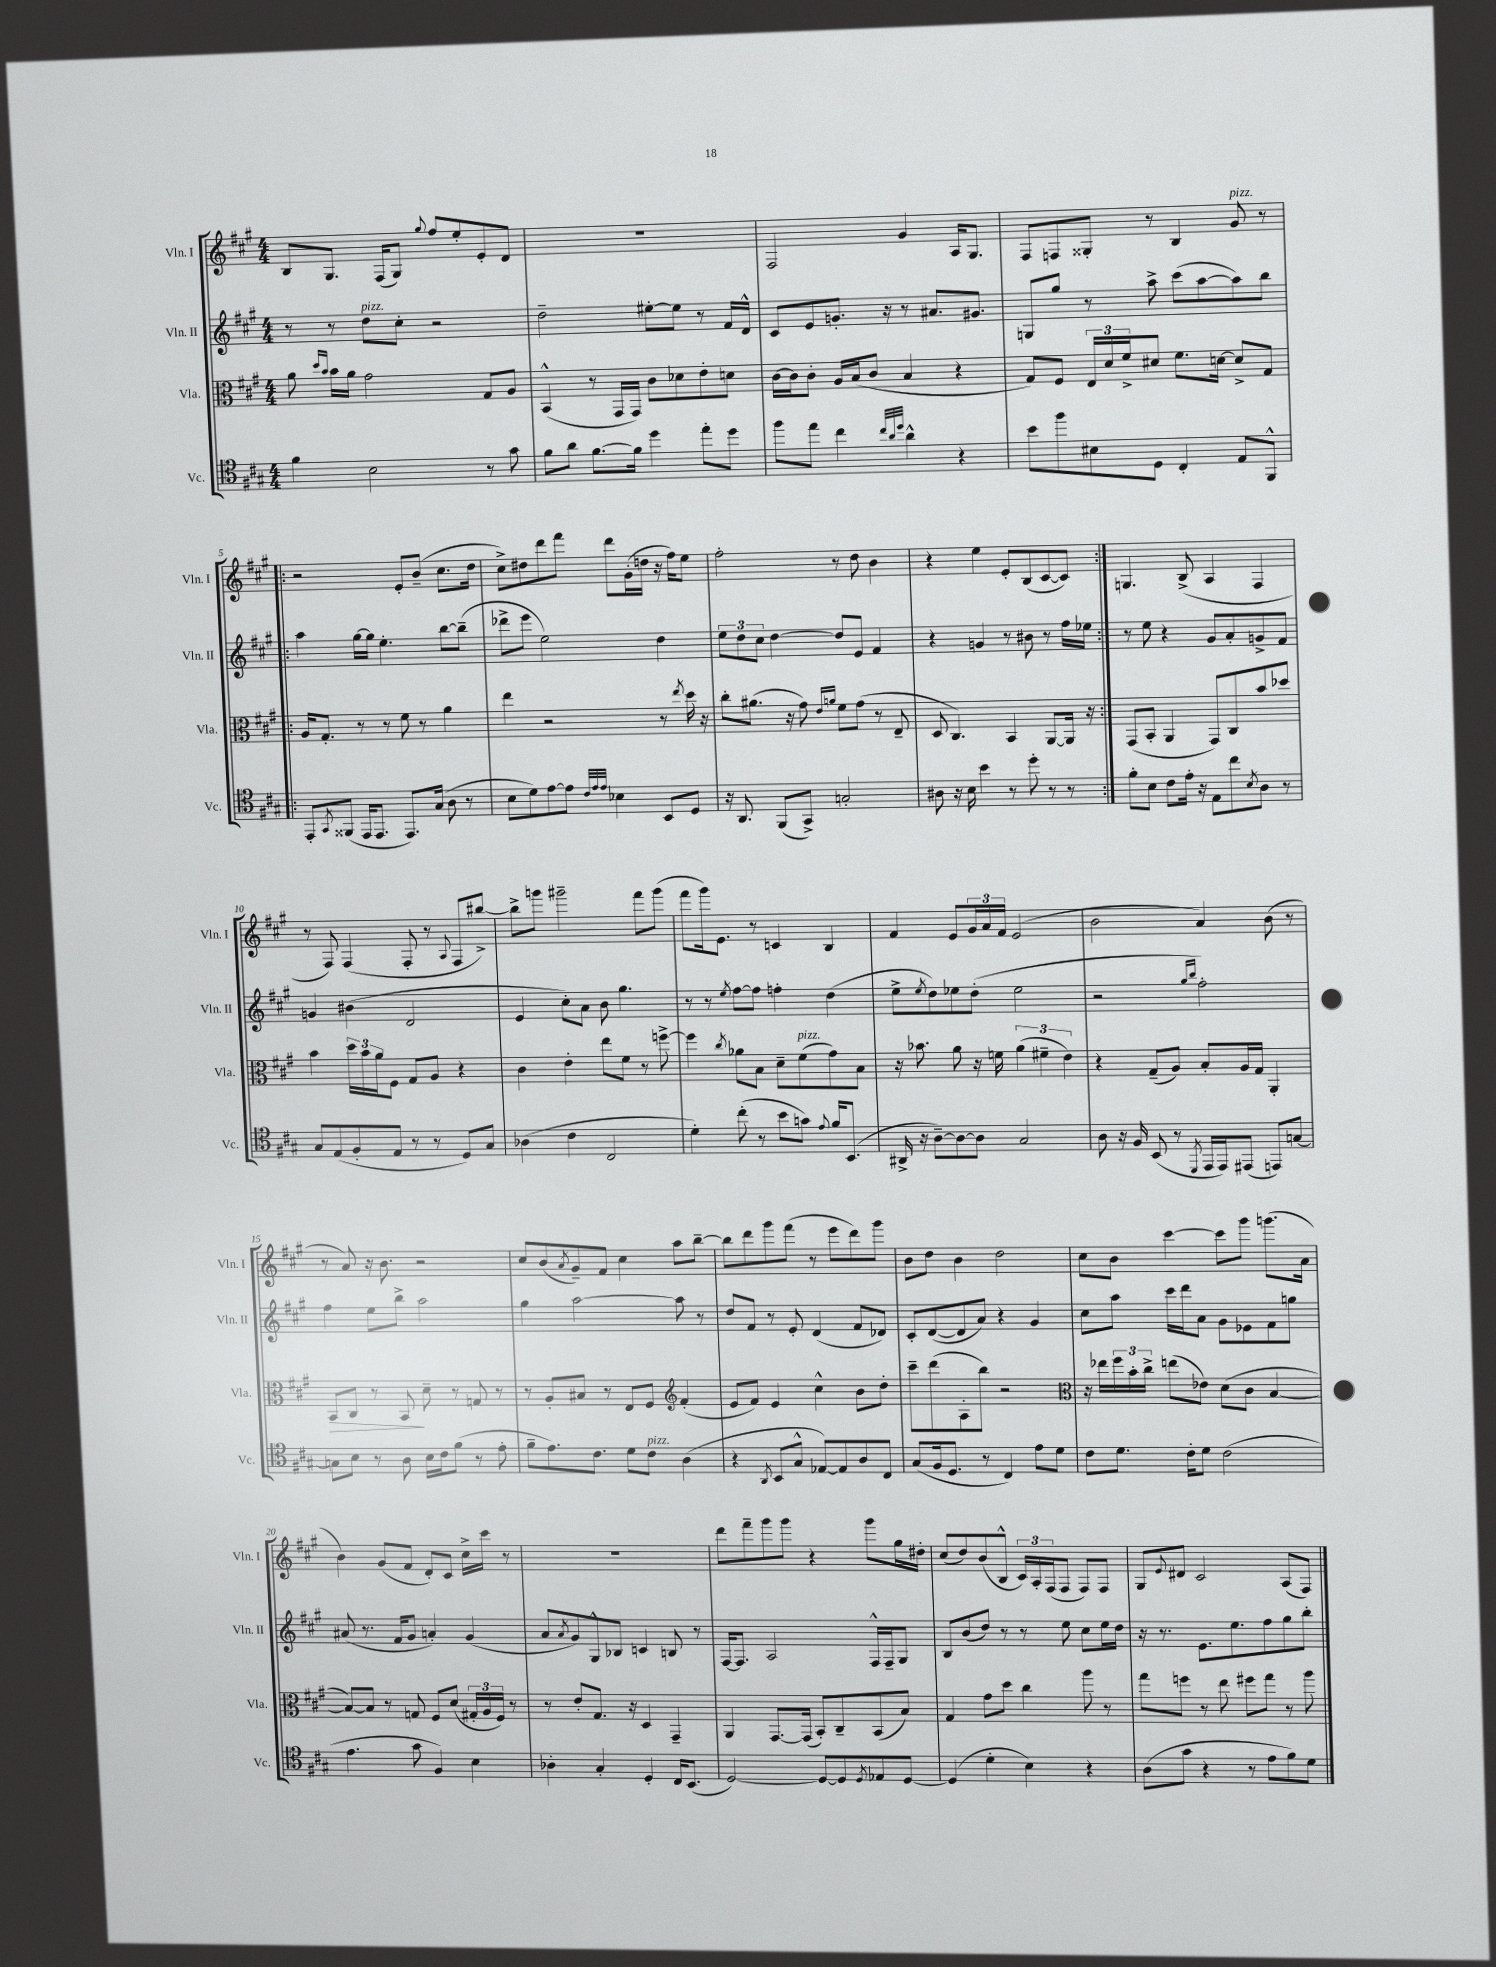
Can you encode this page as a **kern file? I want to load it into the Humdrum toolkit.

**kern	**kern	**dynam	**kern	**kern
*part4	*part3	*part3	*part2	*part1
*staff4	*staff3	*staff3	*staff2	*staff1
*I"Vc.	*I"Vla.	*	*I"Vln. II	*I"Vln. I
*I'Vc.	*I'Vla.	*	*I'Vln. II	*I'Vln. I
*clefC4	*clefC3	*	*clefG2	*clefG2
*k[f#c#g#]	*k[f#c#g#]	*	*k[f#c#g#]	*k[f#c#g#]
*M4/4	*M4/4	*	*M4/4	*M4/4
=1	=1	=1	=1	=1
4f#\	8a\	.	8r	8B/L
.	16qqdd/LL	.	.	.
.	16qqb/JJ	.	.	.
.	16b\LL	.	8r	8.G#/J
.	16a\JJ	.	.	.
!	!	!	!LO:TX:a:i:t=pizz.	!
2B\	2g#\	.	8dd\L	.
.	.	.	.	(16F#/KL
.	.	.	8cc#'\J	8G#/J)
.	.	.	.	8qqgg#/
.	.	.	2r	8ff#/L
.	.	.	.	8ee'/
8r	8G#/L	.	.	8e'/
8g#\	8A/J	.	.	8d/J
=2	=2	=2	=2	=2
8f#\L	(4BB^^/	.	2dd~\	1r
8a\J	.	.	.	.
[8.f#\L	8r	.	.	.
.	16GG#/LL	.	.	.
16f#\Jk]	16GG#/JJ)	.	.	.
4dd\	8c#\L	.	[8ee#X'\L	.
.	8d-X\	.	8ee#\J]	.
8ee'\L	8e'\	.	8r	.
8dd\J	8dn\J	.	16f#/LL	.
.	.	.	16d^^/JJ	.
=3	=3	=3	=3	=3
8ff#\L	[16c#\LL	.	8c#/L	2F#/
.	16c#\J]	.	.	.
8ee\J	8c#'\J	.	8e/	.
4cc#\	16A/LL	.	8.gn'/J	.
.	(16B/J	.	.	.
.	8c#/J	.	.	.
.	.	.	16r	.
32qqcc#/LLL	.	.	.	.
32qqa/	.	.	.	.
32qqdd/JJJ	.	.	.	.
4a^^\	4B/	.	8r	4g#/
.	.	.	8.a#X/L	.
4r	4r	.	.	16A/KL
.	.	.	8.g#X/J	8.G#/J
=4	=4	=4	=4	=4
8b\L	8G#/L)	.	8Gn/L	8F#/L
8ff#\	8F#/J	.	8gg#/J	8Fn/
8B#X\	24E/LL	.	8r	8G##X'/J
.	24d/	.	.	.
.	24f#^/J	.	.	.
8D\J	8d#X/J	.	8aa^\	8r
4C#'/	8.f#\L	.	(8ccc#\L	4B/
.	.	.	[8aa\	.
.	[16dn\Jk	.	.	.
!	!	!	!	!LO:TX:a:i:t=pizz.
8E/L	8d^/L]	.	8aa\])	8g#/
8FF#^^/J	8G#/J	.	8bb\J	8r
!!LO:LB:g=z
=5!|:	=5!|:	=5!|:	=5!|:	=5!|:
8EE'/L	16A/KL	.	4aa\	2r
.	8.G#'/J	.	.	.
8qGG#/	.	.	.	.
(8FF##X/J	.	.	.	.
16EE/KL	8r	.	[16gg#\LL	.
8.EE/J	.	.	16gg#\JJ]	.
.	8r	.	4.ee'\	.
8.EE/L)	8f#\	.	.	8e'/L
.	8r	.	.	(8b~/J
(16G#/Jk	.	.	.	.
8A\	4a\	.	[8bb\L	8.cc#\L
8r	.	.	(8bb~\J]	.
.	.	.	.	16dd\Jk
=6	=6	=6	=6	=6
8B\L	4ee\	.	8ddd-X^\L	8cc#^\L)
8d\)	.	.	8eee\J	8dd#X\
[8e\	2r	.	2ee\)	8ddd\
8e\J]	.	.	.	8fff#\J
32qqc#/LLL	.	.	.	.
32qqe/	.	.	.	.
32qqe/JJJ	.	.	.	.
4B-X\	.	.	.	8ddd\L
.	.	.	.	(16g#'\L
.	.	.	.	16ddn\JJ
8BB/L	8r	.	4dd\	16r
.	.	.	.	16ff#\KL)
.	8qee/	.	.	.
8D/J	16dd\	.	.	8ee\J
.	16r	.	.	.
=7	=7	=7	=7	=7
16r	8cc#'\L	.	12ee\L	2ff#'\
8.AA/	.	.	.	.
.	.	.	12dd\	.
.	(8.a#X\J	.	.	.
.	.	.	12cc#\J	.
(8FF#/L	.	.	[4dd\	.
.	16r	.	.	.
8GG#^/J)	8g#\)	.	.	.
.	16qqe/LL	.	.	.
.	16qqan/JJ	.	.	.
2Gn'/	8f#\L	.	8dd/L]	8r
.	(8g#\J	.	8e/J	8dd\
.	8r	.	4f#/	4b\
.	8E~/	.	.	.
=8	=8	=8	=8	=8
8A#X\	8D/	.	4r	4r
16r	4.C#/)	.	.	.
16B\	.	.	.	.
4b\	.	.	4gn/	4ee\
8r	4BB/	.	8r	8e'/L
8dd'\	.	.	8b#X\	(8B/
8r	[8AA/L	.	8r	[8c#/
8r	16AA/Jk]	.	16ff#\LL	8c#/J])
.	16r	.	16ee-X\JJ	.
=9:|!	=9:|!	=9:|!	=9:|!	=9:|!
8f#'\L	(8GG#/L	.	8r	4.Gn/
8B\J	8BB'/J	.	8ee\	.
8c#\L	4AA/	.	4r	.
16e'\Jk	.	.	.	(8B^/
16r	.	.	.	.
8E\L	8GG#/L)	.	8g#/L	4A/
8cc#\	8C#/	.	8a'/	.
8qB/	.	.	.	.
8A\J	8b/	.	8gn^/	4F#/
8r	8dd-X/J	.	8f#/J	.
!!LO:LB:g=z
=10	=10	=10	=10	=10
8G#/L	4b\	.	4gn/	8r
(8E/	.	.	.	8F#/)
8F#'/	24dd\LL	.	(4b#X\	(4F#/
.	24b\	.	.	.
.	24a\J	.	.	.
8E/J	8F#\J	.	.	.
8r	8G#/L	.	2d/	8F#'/
8r	8A/J	.	.	8r
.	.	.	.	8qqA/
8D/L)	4r	.	.	8F#/L
8G#/J	.	.	.	[8bb#X^/J)
=11	=11	=11	=11	=11
(4A-X\	4c#\	.	4e/	8bb#^\L]
.	.	.	.	8gggn\J
4c#\	4e'\	.	8cc#'\L)	2ggg#X~\
.	.	.	8a\J	.
2C#/	8ee\L	.	8b\	.
.	8f#\J	.	4.gg#\	.
.	8r	.	.	8fff#\L
.	[8ffn^\	.	.	(8ggg#\J
=12	=12	=12	=12	=12
4d'\)	4ff\]	.	8r	8fff#\L
.	.	.	8r	16ggg#\k)
.	.	.	.	8.e\J
.	8qcc#/	.	8qee/	.
(8cc#'\	8a-X\L	.	[8ff#\L	.
8r	8B\J	.	8ff#\J]	8r
8b\L	8d~\L	.	4ffn'\	4cn/
!	!LO:TX:a:i:t=pizz.	!	!	!
8gn\J)	(8f#\	.	.	.
8qqe/	.	.	.	.
16f#/KL	8g#\)	.	(4dd\	4B/
(8.BB/J	.	.	.	.
.	8B\J	.	.	.
=13	=13	=13	=13	=13
16AA#X^/	16r	.	8ee^\L	4f#/
16r	8.b-X\	.	.	.
.	.	.	8qee/	.
[8A~\L)	.	.	8dd\)	.
8A\_	8a\	.	8ee-X\	8e/L
8A\J]	16r	.	(8dd'\J	24g#/L
.	.	.	.	24a/
.	16fn\	.	.	.
.	.	.	.	24f#/JJ
2G#/	(6a\	.	2ee-\	(2e/
.	6f#X~\	.	.	.
.	6e\)	.	.	.
=14	=14	=14	=14	=14
8A\	4r	.	2r	2b\
16r	.	.	.	.
16F#/	.	.	.	.
(8BB/	(8G#~/L	.	.	.
8r	8A/J)	.	.	.
.	.	.	16qqgg#/LL	.
8qDD/	.	.	16qqbb/JJ	.
16EE/LL	8B'/L	.	2ff#'\)	4a/)
16EE/J)	.	.	.	.
(8EE#X/J	16A/L	.	.	.
.	16G#/JJ	.	.	.
8EEn/L)	4AA'/	.	.	(8b\
[8Gn/J	.	.	.	8r
!!LO:LB:g=z
=15	=15	=15	=15	=15
!	!	!LO:HP:b	!	!
8Gn\L]	8BB/L	>	4ff#\	8r
8B\J	8C#/J	.	.	8a/)
8r	8r	.	8ee\L	16r
.	.	.	.	8.b\
8A\	8BB/	.	8bb^\J	.
16B\LL	8d~\	]	2aa\	2r
16c#\J	.	.	.	.
(8f#\J	8r	.	.	.
8r	8Gn/	.	.	.
8e'\	8r	.	.	.
=16	=16	=16	=16	=16
8f#~\L	8r	.	4gg#\	8cc#/L
8.e\)	8A'/L	.	.	(8b/
.	.	.	.	8qa/
.	8B#X/J	.	[2aa\	8g#~/)
8.c#\J	.	.	.	.
.	8r	.	.	8f#/J
8d\L	8E/L	.	.	4cc#\
!LO:TX:a:i:t=pizz.	!	!	!	!
8c#\J	8F#/J	.	.	.
*	*clefG2	*	*	*
(4A\	(4f#'/	.	8aa\]	8aa\L
.	.	.	8r	[8bb~\J
=17	=17	=17	=17	=17
4r	8e/L	.	8dd/L	8bb\L]
.	8f#/J)	.	8f#/J	8ddd\
8qAA/	.	.	.	.
8BB/L	4e/	.	8r	8ggg#\
8G#^^/J	.	.	8e'/	(8fff#\J
[8E-X/L)	4cc#^^\	.	(4d/	8r
8E-/]	.	.	.	8eee\L
8A/	8b\L	.	8f#/L	8ddd\)
8C#/J	8dd'\J	.	8d-X/J)	8ggg#\J
=18	=18	=18	=18	=18
(8G#/L	8ccc#~\L	.	8c#'/L	8b\L
16F#/k	(8ddd\	.	([8d/	8dd\J
8.D/J	.	.	.	.
.	8A'\	.	8d/]	4b\
8r	8bb\J)	.	8a/J)	.
4C#/)	2r	.	4r	2dd\
8e\L	.	.	4g#/	.
8d\J	.	.	.	.
=19	=19	=19	=19	=19
*	*clefC3	*	*	*
8c#\L	16r	.	8cc#\L	8cc#\L
.	16ee-X\LL	.	.	.
8.d\J	24ff#\	.	8aa\J	8b\J
.	24b'\	.	.	.
.	24cc#^\JJ	.	.	.
.	(8een\L	.	16ccc#\LL	[4ccc#\
16c#'\KL	.	.	16ddd\J	.
8d\J	8e-X\J)	.	8a\J	.
(2c#\	(8d\L	.	8g#\L	8ccc#\L]
.	8c#\J	.	8e-X\	8ggg#\J
.	[4B/	.	8f#\	(8.gggn\L
.	.	.	8ggn\J	.
.	.	.	.	16a\Jk
!!LO:LB:g=z
=20	=20	=20	=20	=20
4.e\	8B/L_)	.	(8a#X/	4b\)
.	8B/J]	.	8.r	.
.	8r	.	.	(8g#/L
.	.	.	16f#/KL	.
8g#\	8Gn/	.	8g#/J	8f#/J
4F#/)	8F#/L	.	4an'/)	8d'/L)
.	(8d/J	.	.	8c#/J
4B\	24G#X'/LL	.	(4g#/	16cc#^\LL
.	24A/	.	.	.
.	.	.	.	16ccc#\JJ
.	24F#/JJ)	.	.	.
.	8r	.	.	8r
=21	=21	=21	=21	=21
4A-X'\	8r	.	8a/L	1r
.	.	.	8qa/	.
.	8e'/L	.	8g#/)	.
4G#'/	8.G#/J	.	8G#^^/	.
.	.	.	8B-X/J	.
.	16r	.	.	.
4D'/	4D/	.	4cn/	.
16C#/KL	4GG#~/	.	8Bn/	.
(8.BB/J	.	.	.	.
.	.	.	8r	.
=22	=22	=22	=22	=22
[2D/)	4AA/	.	[16F#/KL	8ddd\L
.	.	.	8.F#/J]	.
.	.	.	.	8fff#~\
.	[8.GG#/L	.	2A/	8ggg#\
.	.	.	.	8ggg#\J
.	(16GG#/Jk]	.	.	.
8D/L_	8BB'/L)	.	.	4r
8D/]	8C#~/	.	.	.
8qD/	.	.	.	.
8E-X/	(8BB/	.	16F#^^/LL	8ggg#\L
.	.	.	16F#~/J	.
[8D/J	8B/J)	.	8G#/J	16gg#\L
.	.	.	.	16dd#X'\JJ
=23	=23	=23	=23	=23
(4D/]	4G#/	.	8B/L	(8cc#/L
.	.	.	(8b/	8dd/)
4d'\	8g#\L	.	8dd/J)	(8b/
.	8dd\J	.	8r	8B^^/J
4B\)	4cc#\	.	8r	24c#/LL)
.	.	.	.	24A'/
.	.	.	.	(24F#/J
.	.	.	8ee\	8F#/J
4r	8aa\	.	8cc#\L	8F#/L)
.	8r	.	16ee\L	8F#/J
.	.	.	16dd\JJ	.
=24	=24	=24	=24	=24
(8A\L	8gg#\L	.	16r	8G#/L
.	.	.	8.r	.
.	.	.	.	8qqe/
8g#\J	8ffn\J	.	.	8d#X/J
4r	8r	.	8.e\L	2c#/
.	8ee\	.	.	.
.	.	.	8.ee\	.
8r	8ff#X\L	.	.	.
8e\L	8gg#\J	.	8ff#\	.
8f#\)	8r	.	8gg#\	(8A/L
8d\J	8aa\	.	8bb'\J	8F#/J)
==	==	==	==	==
*-	*-	*-	*-	*-
